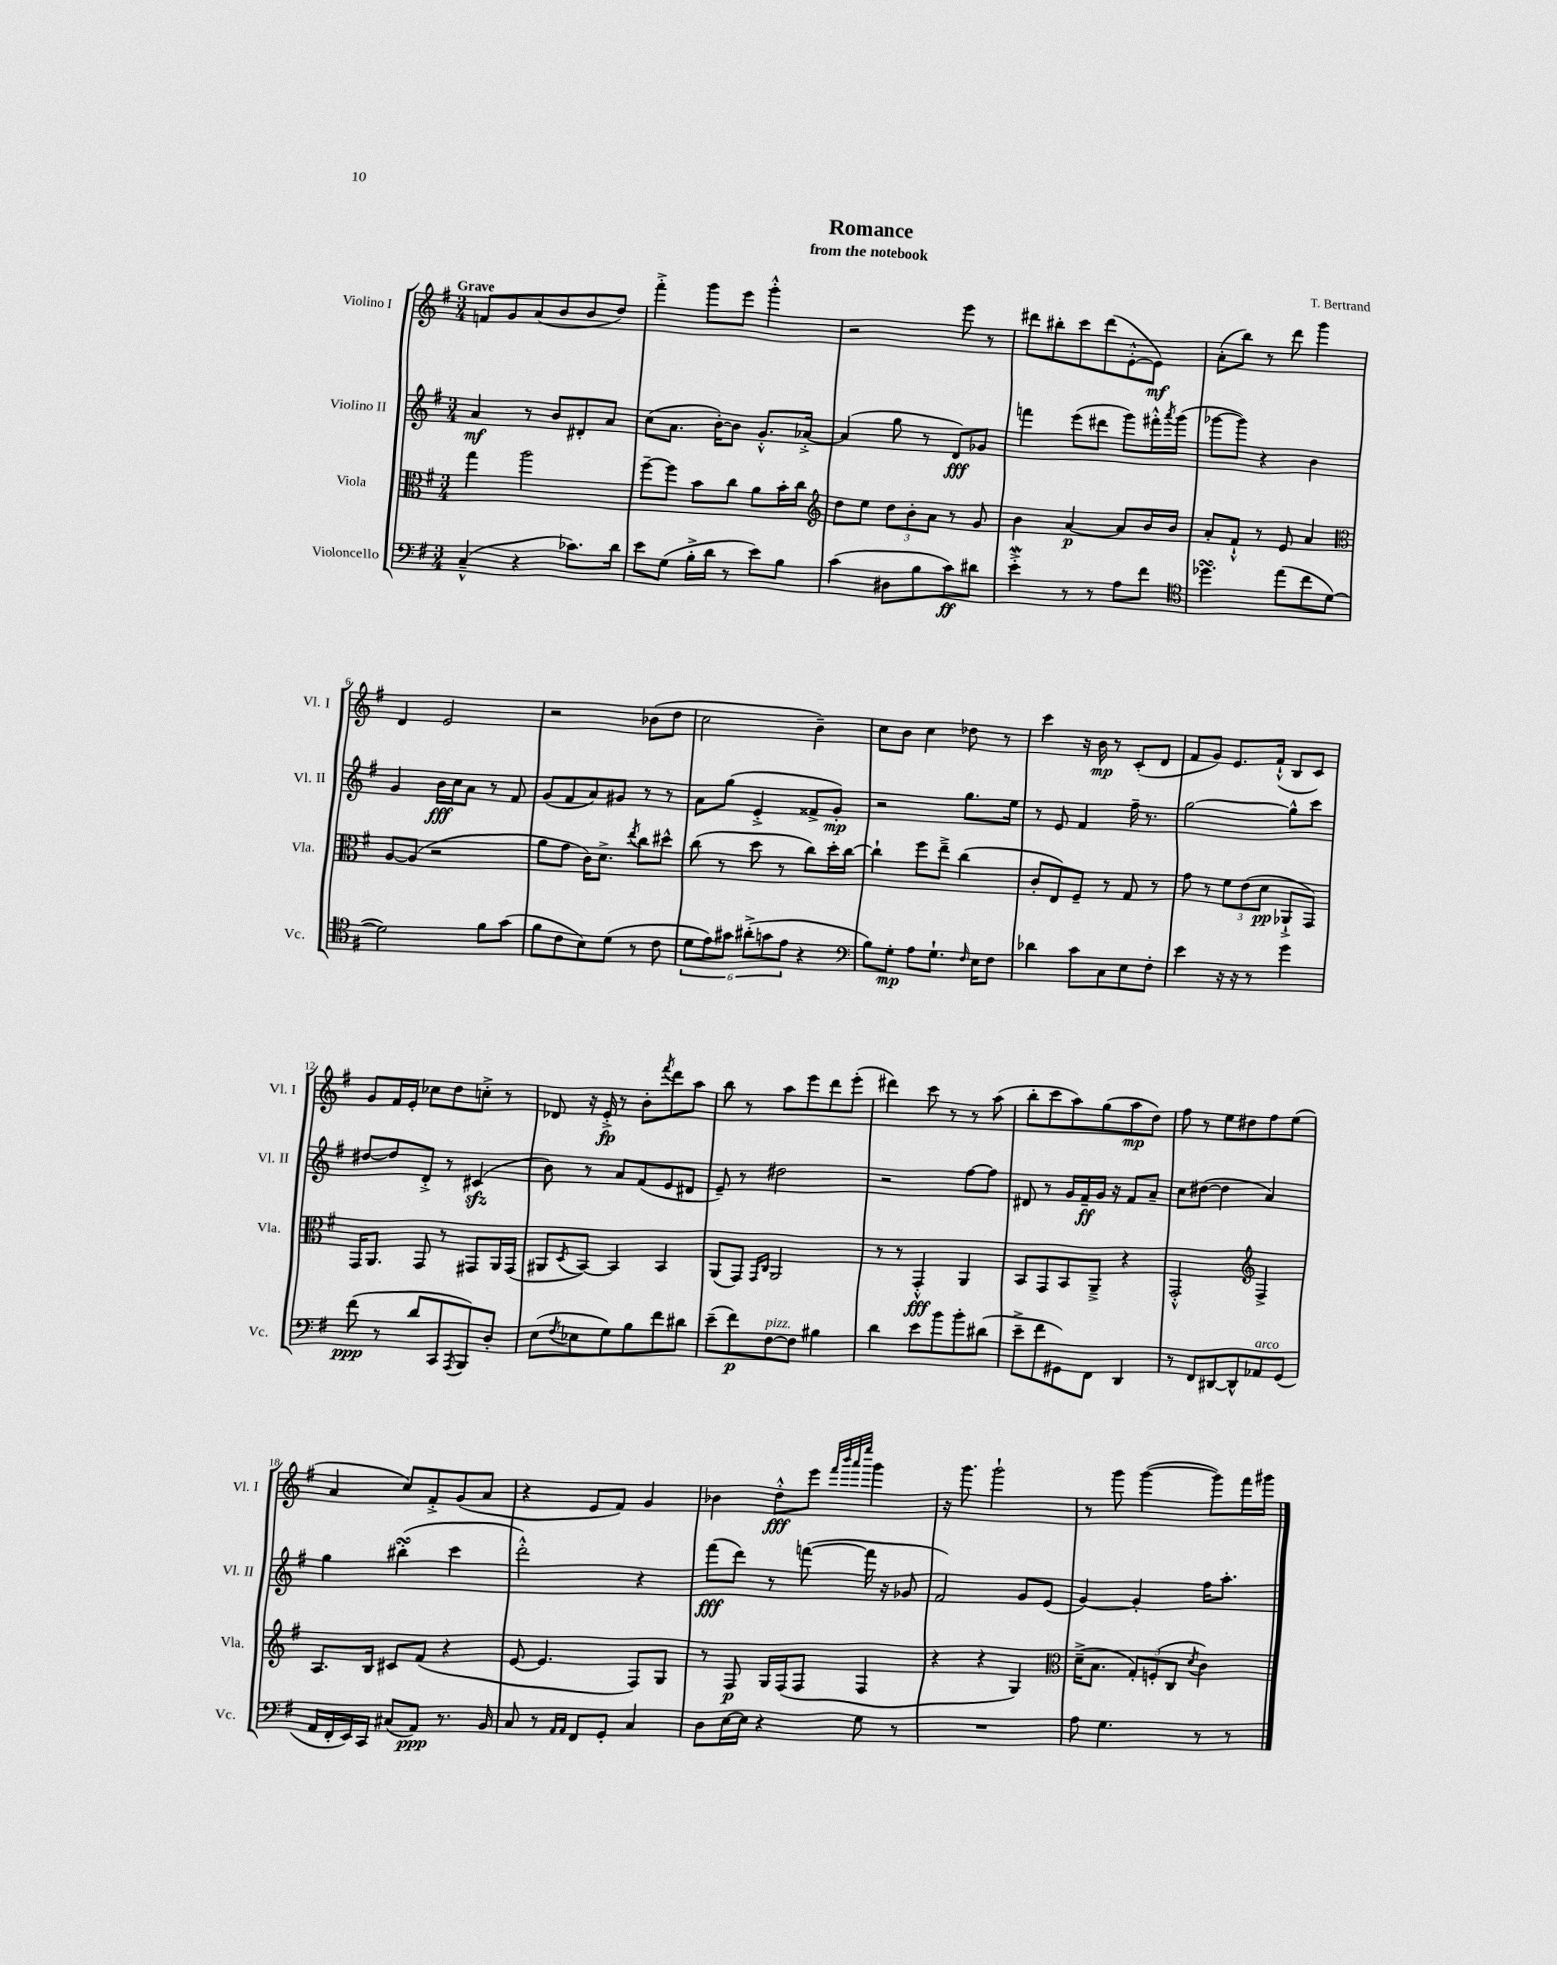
\header { title = "Romance" composer = "T. Bertrand" subtitle = "from the notebook" }
<<
\new StaffGroup <<
\new Staff = "s0" \with { instrumentName = "Violino I" shortInstrumentName = "Vl. I" } {
    \clef treble \key g \major \numericTimeSignature \time 3/4 \tempo "Grave"
    f'8 g'8 a'8( b'8 b'8 d''8) |
    fis'''4-.-> g'''8 e'''8 g'''4-.-^ |
    r2 e'''8 r8 |
    dis'''8 bis''8-. c'''8 dis'''8( e'8~-.-^ e'8\mf) |
    a'8-.( b''8) r8 d'''8 g'''4 |
    d'4 e'2 |
    r2 bes'8( d''8 |
    c''2 b'4--) |
    c''8 b'8 c''4 des''8 r8 |
    c'''4 r16 b'16\mp r8 c'8-.( d'8 |
    fis'8 g'8) e'8. fis'16-!-^( b8 c'8) |
    g'8 fis'16 e'16-. ces''8 d''8 c''8-.-> r8 |
    des'8 r16 e'16-.->\fp r8 b'8-. \acciaccatura { fis'''8 } d'''8 a''8 |
    b''8 r8 a''8 e'''8 d'''8 e'''8-.( |
    dis'''4) c'''8 r8 r8 a''8( |
    b''8-. c'''8 a''8) g''8( a''8\mp d''8) |
    fis''8 r8 e''8 dis''8 fis''8 e''8( |
    a'4 c''8) fis'8-.-> g'8( a'8 |
    r4 e'8 fis'8) g'4 |
    bes'4 d''8-.-^\fff e'''8 \grace { fis'''32 b'''32 a'''32 e''''32 } g'''4 |
    r16 g'''8. g'''2-! |
    r8 g'''8 g'''4~( g'''8) fis'''16 gis'''16 \bar "|." |
}
\new Staff = "s1" \with { instrumentName = "Violino II" shortInstrumentName = "Vl. II" } {
    \clef treble \key g \major \numericTimeSignature \time 3/4
    a'4\mf r8 b'8 dis'8-. a'8 |
    c''8( a'8. b'16~-.) b'8 g'8.-.-^ aes'16~-.-> |
    aes'4( g''8 r8 d'8\fff) ges'8 |
    f'''4 e'''8( dis'''8 g'''8) fis'''16-.-^ \acciaccatura { a'''8 } g'''16( |
    ges'''8~ ges'''8) r4 b'4 |
    g'4 b'16\fff c''16 a'8 r8 fis'8 |
    g'8( fis'8 a'8) gis'8 r8 r8 |
    a'8 g''8( e'4-.-> fisis'8-> g'8-.\mp) |
    r2 g''8. e''16 |
    r8 e'8 fis'4 fis''16-- r8. |
    g''2~ g''8-^ c'''8 |
    dis''8~ dis''8 d'8-.-> r8 cis'4\sfz( |
    b'8) r8 a'8 fis'8( e'8 dis'8 |
    e'8--) r8 dis''2 |
    r2 fis''8~ fis''8 |
    dis'8 r8 g'16 fis'16--\ff g'16 r16 fis'8 a'8-- |
    c''8 dis''8~( dis''4 a'4) |
    g''4 bis''4-.\turn( c'''4 |
    d'''2-.-^) r4 |
    fis'''8\fff( d'''8) r8 f'''8~( f'''16 r16 ges'8 |
    fis'2) g'8 e'8( |
    g'4~) g'4-. fis''16 a''8.-. \bar "|." |
}
\new Staff = "s2" \with { instrumentName = "Viola" shortInstrumentName = "Vla." } {
    \clef alto \key g \major \numericTimeSignature \time 3/4
    g''4 a''2 |
    fis''8~-- fis''8 b'8 c''8 a'8 b'16-. c''16 |
    \clef treble d''8 e''8 \tuplet 3/2 { d''8 b'8-. a'8 } r8 g'8 |
    b'4 a'4~\p a'8 b'16 b'16 |
    a'8-. fis'8-!-^ r8 e'8 a'4 |
    \clef alto a8~ a8( r2 |
    a'8 g'8 c'16) d'8.-> \acciaccatura { e''8 } c''8 dis''8-^ |
    c''8( r8 d''8 r8 c''8) d''16-. c''16~ |
    c''4-! fis''8 e''8---> c''4( |
    c'8-. e8) fis8-- r8 g8 r8 |
    g'8 r8 \tuplet 3/2 { fis'8 e'8( d'8\pp } aes,8-!-> g,8) |
    g,16 a,8. g,8 r8 gis,8 a,16 gis,16( |
    ais,8 \acciaccatura { d8 } b,8~) b,4 b,4 |
    a,8( g,8) \grace { g,16 c16 } a,2 |
    r8 r8 g,4-.-^\fff a,4 |
    b,8 g,8 b,8 a,8---> r4 |
    g,2-.-^ \clef treble fis4-> |
    a8. b16 cis'8 fis'8( r4 |
    e'8~ e'4. fis8) g8 |
    r8 fis8\p g16 fis16( fis8 fis4 |
    r4 r4 g4) |
    \clef alto d'16--->( b8. \tuplet 3/2 { g8-.) f8-.( c8 } \acciaccatura { d'8 } c'4) \bar "|." |
}
\new Staff = "s3" \with { instrumentName = "Violoncello" shortInstrumentName = "Vc." } {
    \clef bass \key g \major \numericTimeSignature \time 3/4
    c4---^( r4 ces'8.) d'16 |
    e'8 g8( b16-.-> d'16 r8 e'8) b8 |
    c'4( dis8 b8 c'8\ff) dis'8 |
    e'4-.->\mordent r8 r8 a8 fis'8 |
    \clef tenor des''4.\turn e''8( c''8 d'8~ |
    d'2) fis'8 g'8( |
    fis'8 c'8 b8) d'8( r8 c'8 |
    \tuplet 6/4 { d'8 e'8) gis'8 ais'8-.->( g'8 e'8 } r4 |
    \clef bass b8) g8-.\mp a8 g8.-! \grace { fis16 } e16 fis8 |
    des'4 c'8 c8 e8 fis8-. |
    e'4 r16 r16 r8 g'4 |
    fis'8\ppp( r8 d'8 c,8 \acciaccatura { a,,8 } b,,8) d8-. |
    e8( \acciaccatura { fis8 } ees8 g8) b8 fis'8 dis'8 |
    e'8--( fis'8\p) fis8~^\markup { \italic "pizz." } fis8 bis4 |
    d'4 e'8 b'8 b'8-. dis'8( |
    e'8---> fis'8 gis,8) fis,8 d,4 |
    r8 fis,8 dis,8~ dis,8-^ aes,8^\markup { \italic "arco" } g,8( |
    a,16 fis,16-. e,16) c,16 cis8( a,8\ppp) r8. b,16 |
    c8 r8 \grace { a,16 a,16 } fis,8 g,8-. c4 |
    d8 e16~ e16 r4 g8 r8 |
    R2. |
    a8 g4. r8 r8 \bar "|." |
}
>>
>>
